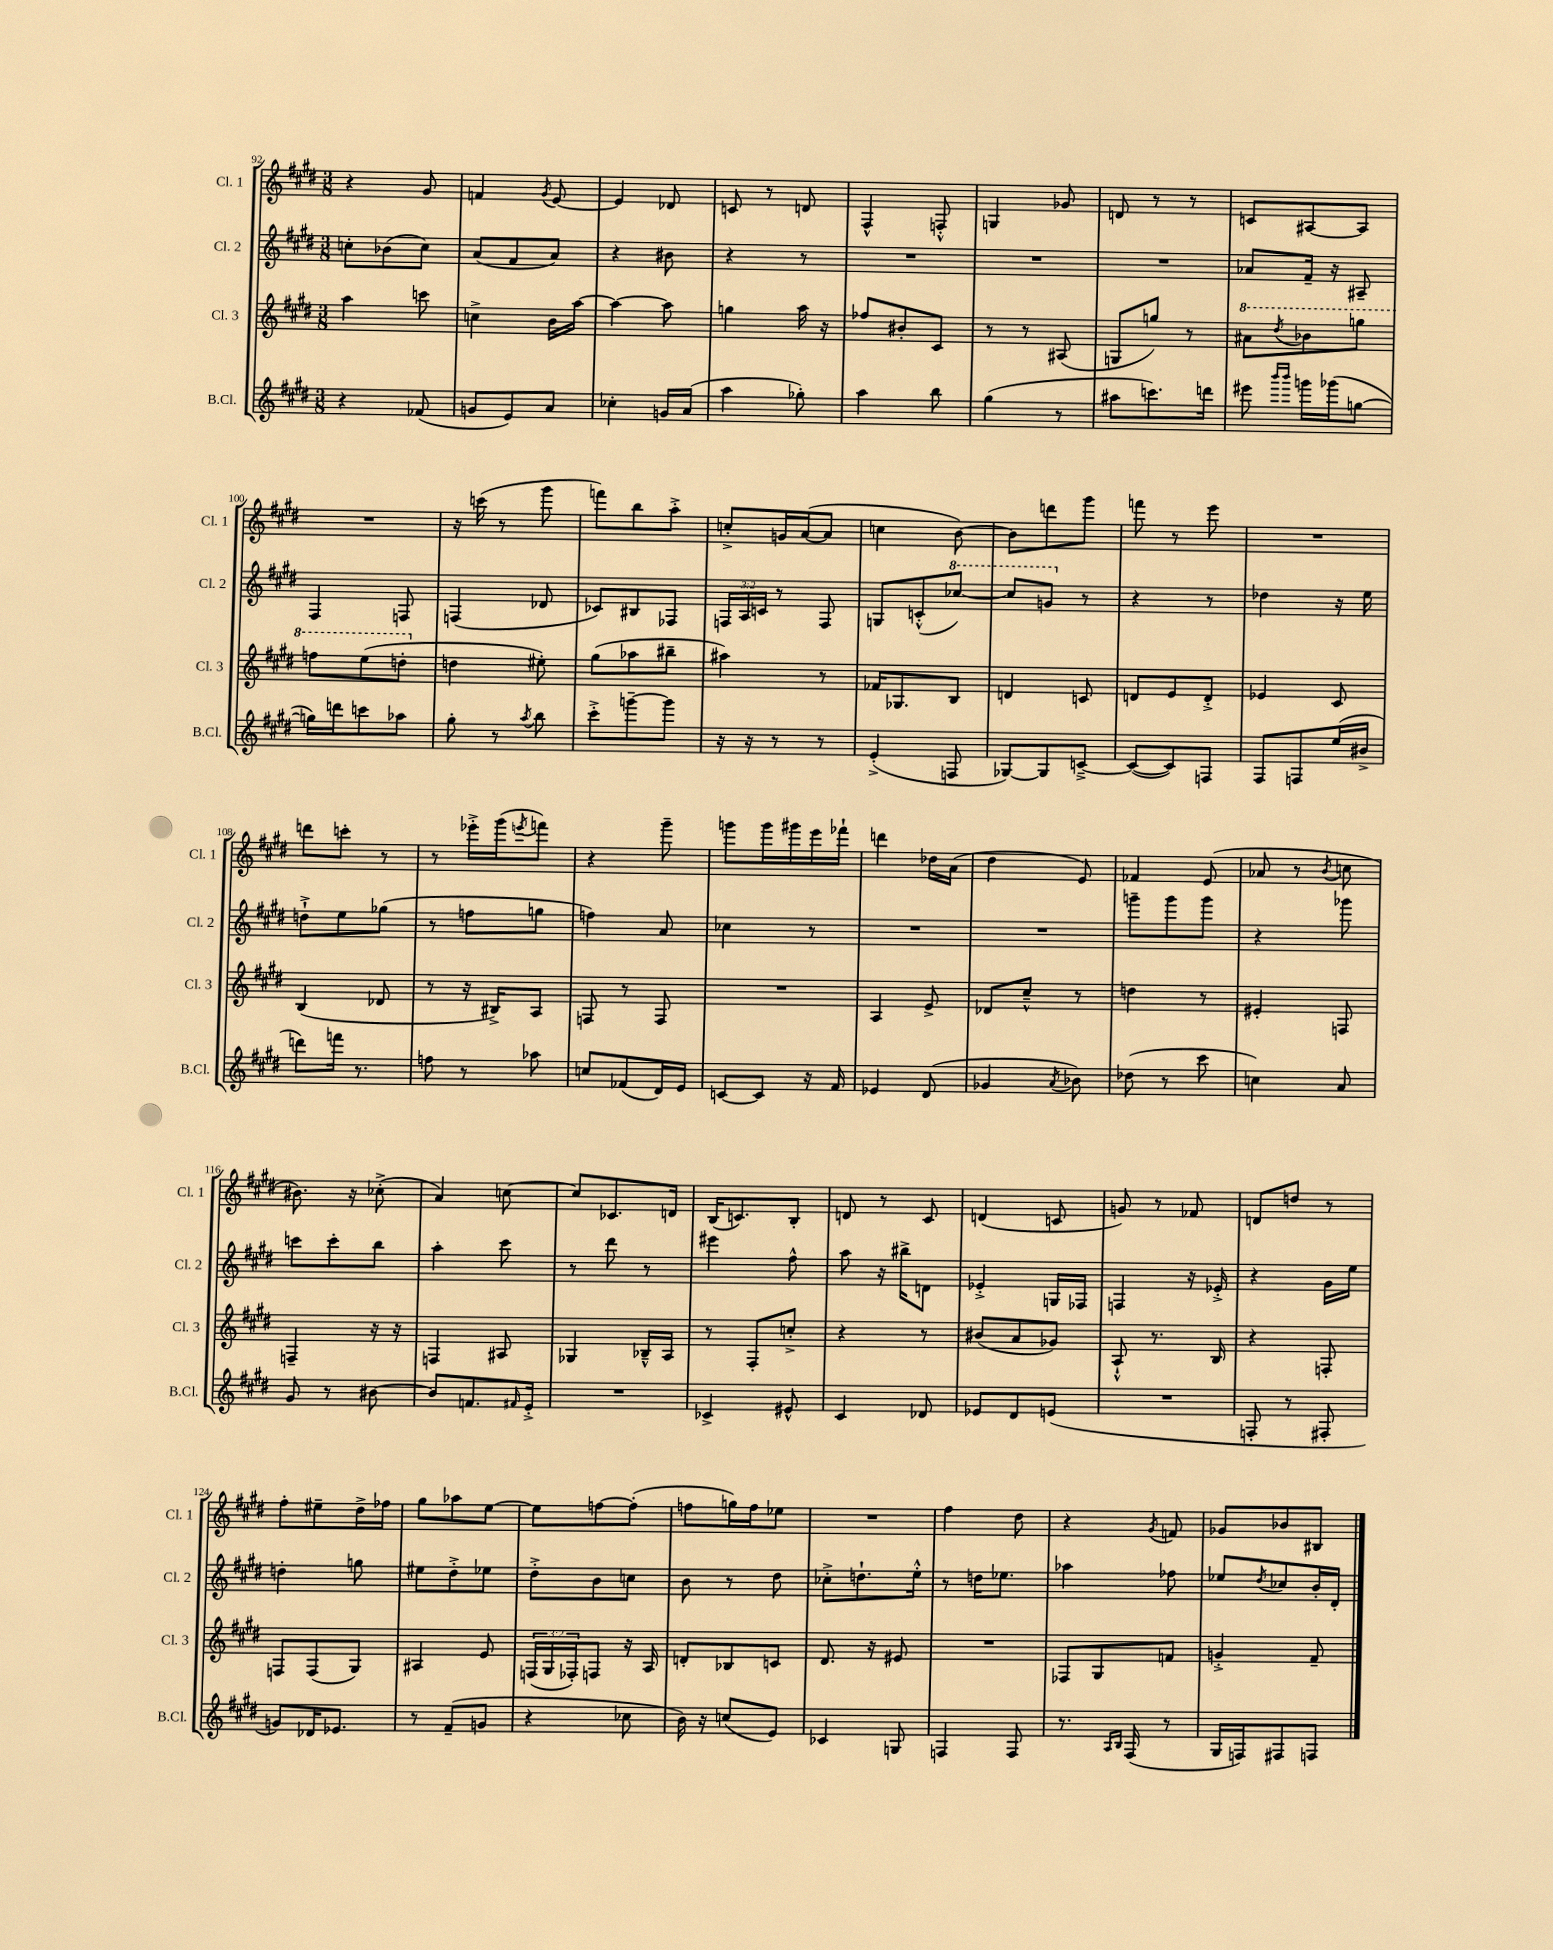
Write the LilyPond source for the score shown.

<<
\new StaffGroup <<
\new Staff = "s0" \with { instrumentName = "Cl. 1" shortInstrumentName = "Cl. 1" } {
    \clef treble \key e \major \numericTimeSignature \time 3/8
    r4 gis'8 |
    f'4 \acciaccatura { gis'8 } e'8~ |
    e'4 des'8 |
    c'8 r8 d'8 |
    fis4-^ f8-.-^ |
    g4 ges'8 |
    d'8 r8 r8 |
    c'8 ais8~ ais8 |
    R4. |
    r16 c'''16( r8 gis'''8 |
    f'''8) b''8 a''8-.-> |
    c''8-.-> g'16 a'16~( a'8 |
    c''4 b'8~) |
    b'8 d'''8 gis'''8 |
    f'''8 r8 e'''8 |
    R4. |
    d'''8 c'''8-. r8 |
    r8 ees'''16-.-> gis'''16( \acciaccatura { e'''8 } f'''8) |
    r4 gis'''8-- |
    g'''8 g'''16 gis'''16 e'''16 fes'''16-! |
    d'''4 des''16 a'16( |
    dis''4 e'8) |
    fes'4 e'8( |
    aes'8 r8 \acciaccatura { b'8 } c''8 |
    bis'8.) r16 ces''8-.->( |
    a'4) c''8~ |
    c''8 ces'8. d'16 |
    b16( c'8.) b8-. |
    d'8 r8 cis'8 |
    d'4( c'8 |
    g'8) r8 fes'8 |
    d'8 d''8 r8 |
    fis''8-. eis''8-- dis''16-> fes''16 |
    gis''8 aes''8 e''8~ |
    e''8 f''8~ f''8-.( |
    f''8 g''16) f''16 ees''8 |
    R4. |
    fis''4 dis''8 |
    r4 \acciaccatura { gis'8 } f'8 |
    ges'8 bes'8 bis8 \bar "|." |
}
\new Staff = "s1" \with { instrumentName = "Cl. 2" shortInstrumentName = "Cl. 2" } {
    \clef treble \key e \major \numericTimeSignature \time 3/8 \override Staff.TupletNumber.text = #tuplet-number::calc-fraction-text
    c''8-. bes'8( c''8) |
    a'8( fis'8 a'8) |
    r4 bis'8 |
    r4 r8 |
    R4. |
    R4. |
    R4. |
    aes'8 fis'16-- r16 ais8-- |
    fis4 f8 |
    f4( des'8 |
    ces'8) bis8 fes8 |
    \tuplet 3/2 { f16 a16 c'16 } r8 f8 |
    g8 c'8-.-^( \ottava #1 ces'''8~) |
    ces'''8 g''8 \ottava #0 r8 |
    r4 r8 |
    des''4 r16 e''16 |
    d''8-!-> e''8 ges''8( |
    r8 f''8 g''8 |
    f''4) a'8 |
    ces''4 r8 |
    R4. |
    R4. |
    g'''8-- g'''8 g'''8 |
    r4 ges'''8 |
    c'''8 c'''8-. b''8 |
    a''4-. cis'''8 |
    r8 dis'''8 r8 |
    eis'''4 fis''8-^ |
    a''8 r16 bis''16-> d'8 |
    ees'4-.-> g16 fes16 |
    f4 r16 ees'16-.-> |
    r4 gis'16 e''16 |
    d''4-. g''8 |
    eis''8 dis''8-.-> ees''8 |
    dis''8-.-> b'8 c''8 |
    b'8 r8 dis''8 |
    ces''8-.-> d''8.-! e''16-.-^ |
    r8 d''16 ees''8. |
    aes''4 fes''8 |
    ees''8 \acciaccatura { dis''8 } ces''8 b'16-. dis'16-. \bar "|." |
}
\new Staff = "s2" \with { instrumentName = "Cl. 3" shortInstrumentName = "Cl. 3" } {
    \clef treble \key e \major \numericTimeSignature \time 3/8 \override Staff.TupletNumber.text = #tuplet-number::calc-fraction-text
    a''4 c'''8 |
    c''4-> b'16 a''16~ |
    a''4~ a''8 |
    g''4 a''16 r16 |
    fes''8 bis'8-. cis'8 |
    r8 r8 ais8( |
    g8 g''8) r8 |
    \ottava #1 ais''8 \acciaccatura { dis'''8 } bes''8 g'''8 |
    f'''8 e'''8( d'''8-. \ottava #0 |
    d''4 eis''8-.) |
    gis''8( aes''8 bis''8-- |
    ais''4) r8 |
    fes'16 ges8. b8 |
    d'4 c'8 |
    d'8 e'8 d'8-.-> |
    ees'4 cis'8 |
    b4( des'8 |
    r8 r16 bis16->) a8 |
    f8 r8 f8 |
    R4. |
    a4 e'8-> |
    des'8 cis''8---^ r8 |
    d''4 r8 |
    eis'4-. f8 |
    f4-- r16 r16 |
    f4 ais8 |
    ges4 bes16---^ a16 |
    r8 fis8-. c''8-.-> |
    r4 r8 |
    bis'8( a'8 ges'8) |
    a8-!-^ r8. b16 |
    r4 f8-. |
    f8 f8( gis8) |
    ais4 e'8 |
    \tuplet 3/2 { f16( gis16 fes16-.) } f8 r16 a16 |
    d'8-. bes8 c'8 |
    dis'8. r16 eis'8 |
    R4. |
    fes8 gis8 f'8 |
    g'4-.-> fis'8-- \bar "|." |
}
\new Staff = "s3" \with { instrumentName = "B.Cl." shortInstrumentName = "B.Cl." } {
    \clef treble \key e \major \numericTimeSignature \time 3/8
    r4 fes'8( |
    g'8 e'8) a'8 |
    ces''4-. g'16 a'16( |
    a''4 ges''8-.) |
    a''4 b''8 |
    gis''4( r8 |
    ais''8 c'''8.) d'''16 |
    eis'''8 \grace { b'''16 b'''16 } g'''16 ges'''16( g''8~ |
    g''16) d'''16 c'''8 aes''8 |
    gis''8-. r8 \acciaccatura { a''8 } b''8 |
    cis'''8-.-> g'''8~-- g'''8 |
    r16 r16 r8 r8 |
    e'4-.->( f8 |
    ges8~) ges8 c'8~---> |
    c'8~( c'8) f8 |
    fis8 f8 e''16( bis'16-> |
    d'''8) f'''16 r8. |
    f''8 r8 aes''8 |
    c''8 fes'8( dis'16) e'16 |
    c'8~ c'8 r16 fis'16 |
    ees'4 dis'8( |
    ges'4 \acciaccatura { a'8 } bes'8) |
    des''8( r8 cis'''8 |
    c''4) a'8 |
    gis'8 r8 bis'8~ |
    bis'8 f'8. \grace { fis'16 } e'16-.-> |
    R4. |
    ces'4-> eis'8-^ |
    cis'4 des'8 |
    ees'8 dis'8 e'8( |
    R4. |
    f8-. r8 fis8-. |
    g'8) des'16 ees'8. |
    r8 fis'8--( g'8 |
    r4 ces''8 |
    b'16) r16 c''8( e'8) |
    ces'4 g8 |
    f4 f8 |
    r8. \grace { a16 b16 } fis16( r8 |
    gis16 f16) fis8 f8 \bar "|." |
}
>>
>>
\layout { \context { \Score currentBarNumber = #92 } }
